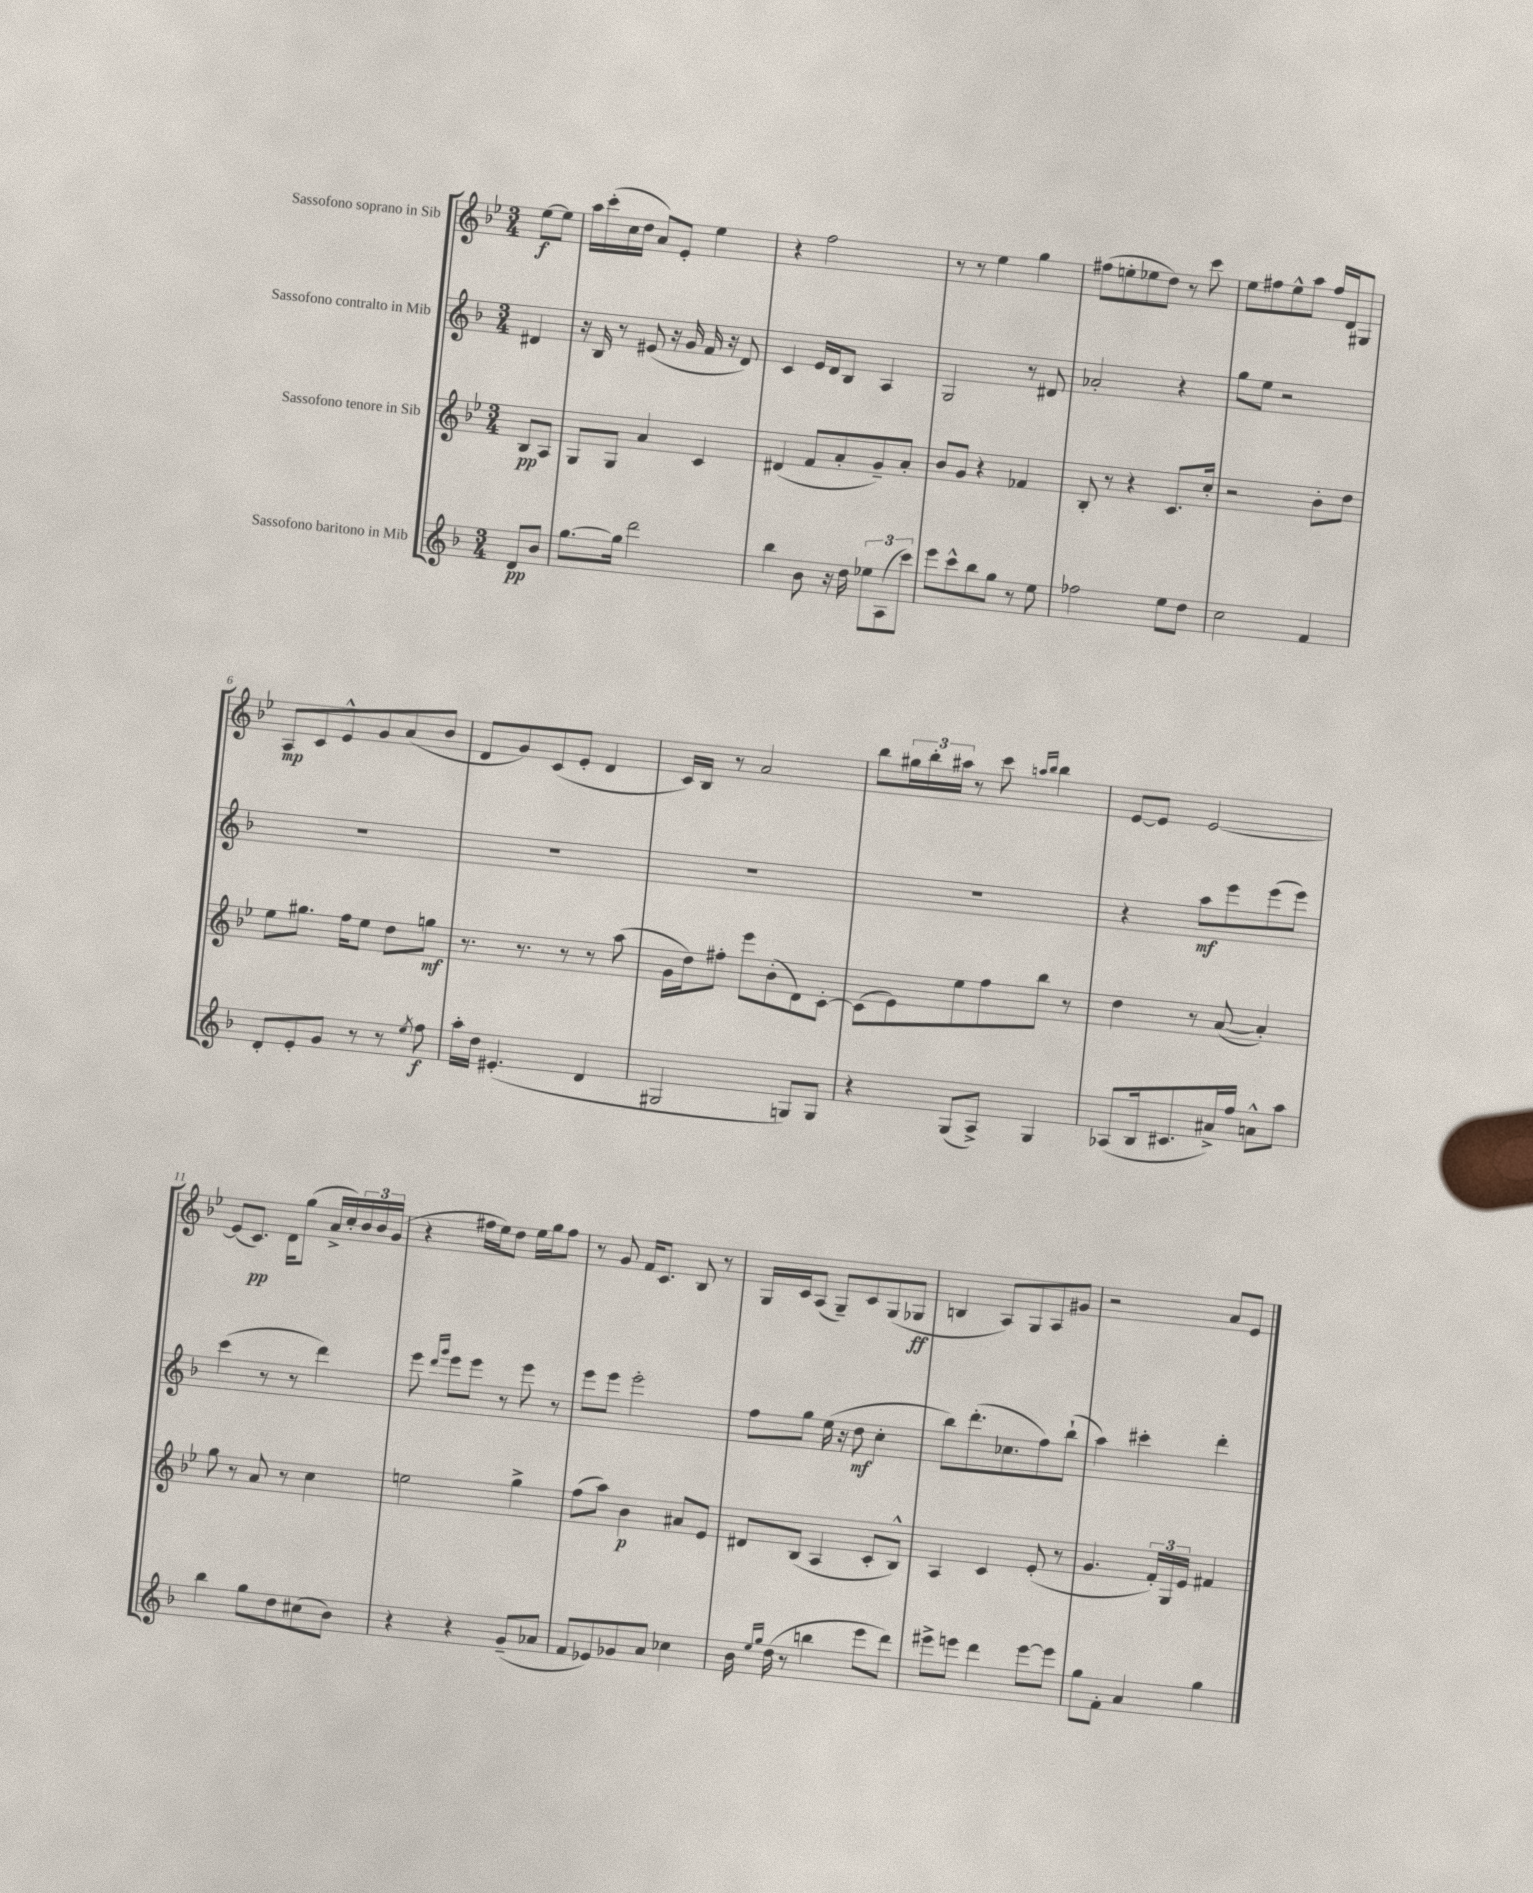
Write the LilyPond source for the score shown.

<<
\new StaffGroup <<
\new Staff = "s0" \with { instrumentName = "Sassofono soprano in Sib" } {
    \clef treble \key bes \major \numericTimeSignature \time 3/4 \partial 4
    ees''8~\f ees''8 |
    a''16 c'''16-.( c''16 d''16 a'8) ees'8-. ees''4 |
    r4 f''2 |
    r8 r8 ees''4 g''4 |
    fis''8( e''8-. ees''8 d''8) r8 c'''8 |
    ees''8 fis''8 ees''8-^ a''8 fis''16 d'16 gis8 |
    a8\mp c'8 ees'8-^ g'8 a'8( bes'8 |
    d'8 g'8) c'8( ees'8-. d'4 |
    c'16) bes16 r8 a'2 |
    bes''8 \tuplet 3/2 { gis''16 bes''16-. ais''16 } r8 c'''8 \grace { a''16 bes''16 } bes''4 |
    ees'8~ ees'8 ees'2~ |
    ees'8( c'8.\pp) d'16 g''8( a'16-> c''16-.) \tuplet 3/2 { bes'16 bes'16 g'16( } |
    r4 fis''16 ees''16) d''8 ees''16 g''16 fis''8 |
    r8 g'8 f'16 c'8. bes8 r8 |
    g16 c'16 a8( g8--) c'8 g8( ges8\ff |
    b4 a8) g8 a8 gis'8 |
    r2 a'8 ees'8 \bar "|." |
}
\new Staff = "s1" \with { instrumentName = "Sassofono contralto in Mib" } {
    \clef treble \key f \major \numericTimeSignature \time 3/4 \partial 4
    dis'4 |
    r16 bes16 r8 eis'8( r16 g'16 f'16 r16 d'8) |
    c'4 e'16 d'16 bes8 a4 |
    g2 r8 dis'8 |
    aes'2-. r4 |
    g''8 e''8 r2 |
    R2. |
    R2. |
    R2. |
    R2. |
    r4 a''8\mf e'''8 e'''8( e'''8) |
    c'''4( r8 r8 d'''4) |
    e'''8 \grace { d'''16 g'''16 } e'''8 e'''8 r8 e'''8 r8 |
    e'''8 e'''8 e'''2-. |
    f''8 g''8 e''16( r16 d''8\mf c''4-. |
    bes''8) d'''8.-.( ces''8. f''8) bes''8-!( |
    a''4) cis'''4-. d'''4-. \bar "|." |
}
\new Staff = "s2" \with { instrumentName = "Sassofono tenore in Sib" } {
    \clef treble \key bes \major \numericTimeSignature \time 3/4 \partial 4
    bes8\pp a8 |
    g8 g8 a'4 c'4 |
    dis'4( f'8 a'8-. g'8--) a'8-. |
    bes'8 g'8 r4 fes'4 |
    bes8-. r8 r4 c'8. c''16-. |
    r2 bes'8-. d''8 |
    ees''8 gis''8. f''16 ees''8 d''8 g''8\mf |
    r8. r8. r8 r8 a''8( |
    g'16 d''16) fis''8-. ees'''8 bes'8-.( d'8) c'8~-. |
    c'8( ees'8) ees''8 f''8 bes''8 r8 |
    d''4 r8 a'8~( a'4-.) |
    g''8 r8 a'8 r8 c''4 |
    e''2 g''4-> |
    f''8( a''8) bes'4\p ais'8 ees'8 |
    dis'8 bes8( a4 c'8-. bes8-^) |
    a4 c'4 ees'8-.( r8 |
    g'4. \tuplet 3/2 { f'16-.) g16 ees'16 } fis'4 \bar "|." |
}
\new Staff = "s3" \with { instrumentName = "Sassofono baritono in Mib" } {
    \clef treble \key f \major \numericTimeSignature \time 3/4 \partial 4
    d'8\pp bes'8 |
    g''8.~ g''16 d'''2 |
    bes''4 bes'8 r16 d''16 \tuplet 3/2 { ees''8 a8( c'''8) } |
    e'''8 c'''8-^ bes''8 g''8 r8 e''8 |
    fes''2 e''8 d''8 |
    c''2 f'4 |
    d'8-. e'8-. g'8 r8 r8 \acciaccatura { e''8 } f''8\f |
    a''16-. d''16 eis'4.-.( d'4 |
    gis2 g8) g8 |
    r4 g8( a8->) g4 |
    aes8( bes16 cis'8. ais'16->) f''16 a'8-^ a''8 |
    bes''4 g''8 d''8 cis''8( bes'8) |
    r4 r4 g'8--( aes'8 |
    f'8 ees'8) ges'8 a'8 ces''4 |
    bes'16 \grace { e''16 g''16 } d''16( r8 b''4 e'''8 d'''8) |
    eis'''8-> e'''8 d'''4 e'''8~ e'''8 |
    g''8 f'8-. a'4 g''4 \bar "|." |
}
>>
>>
